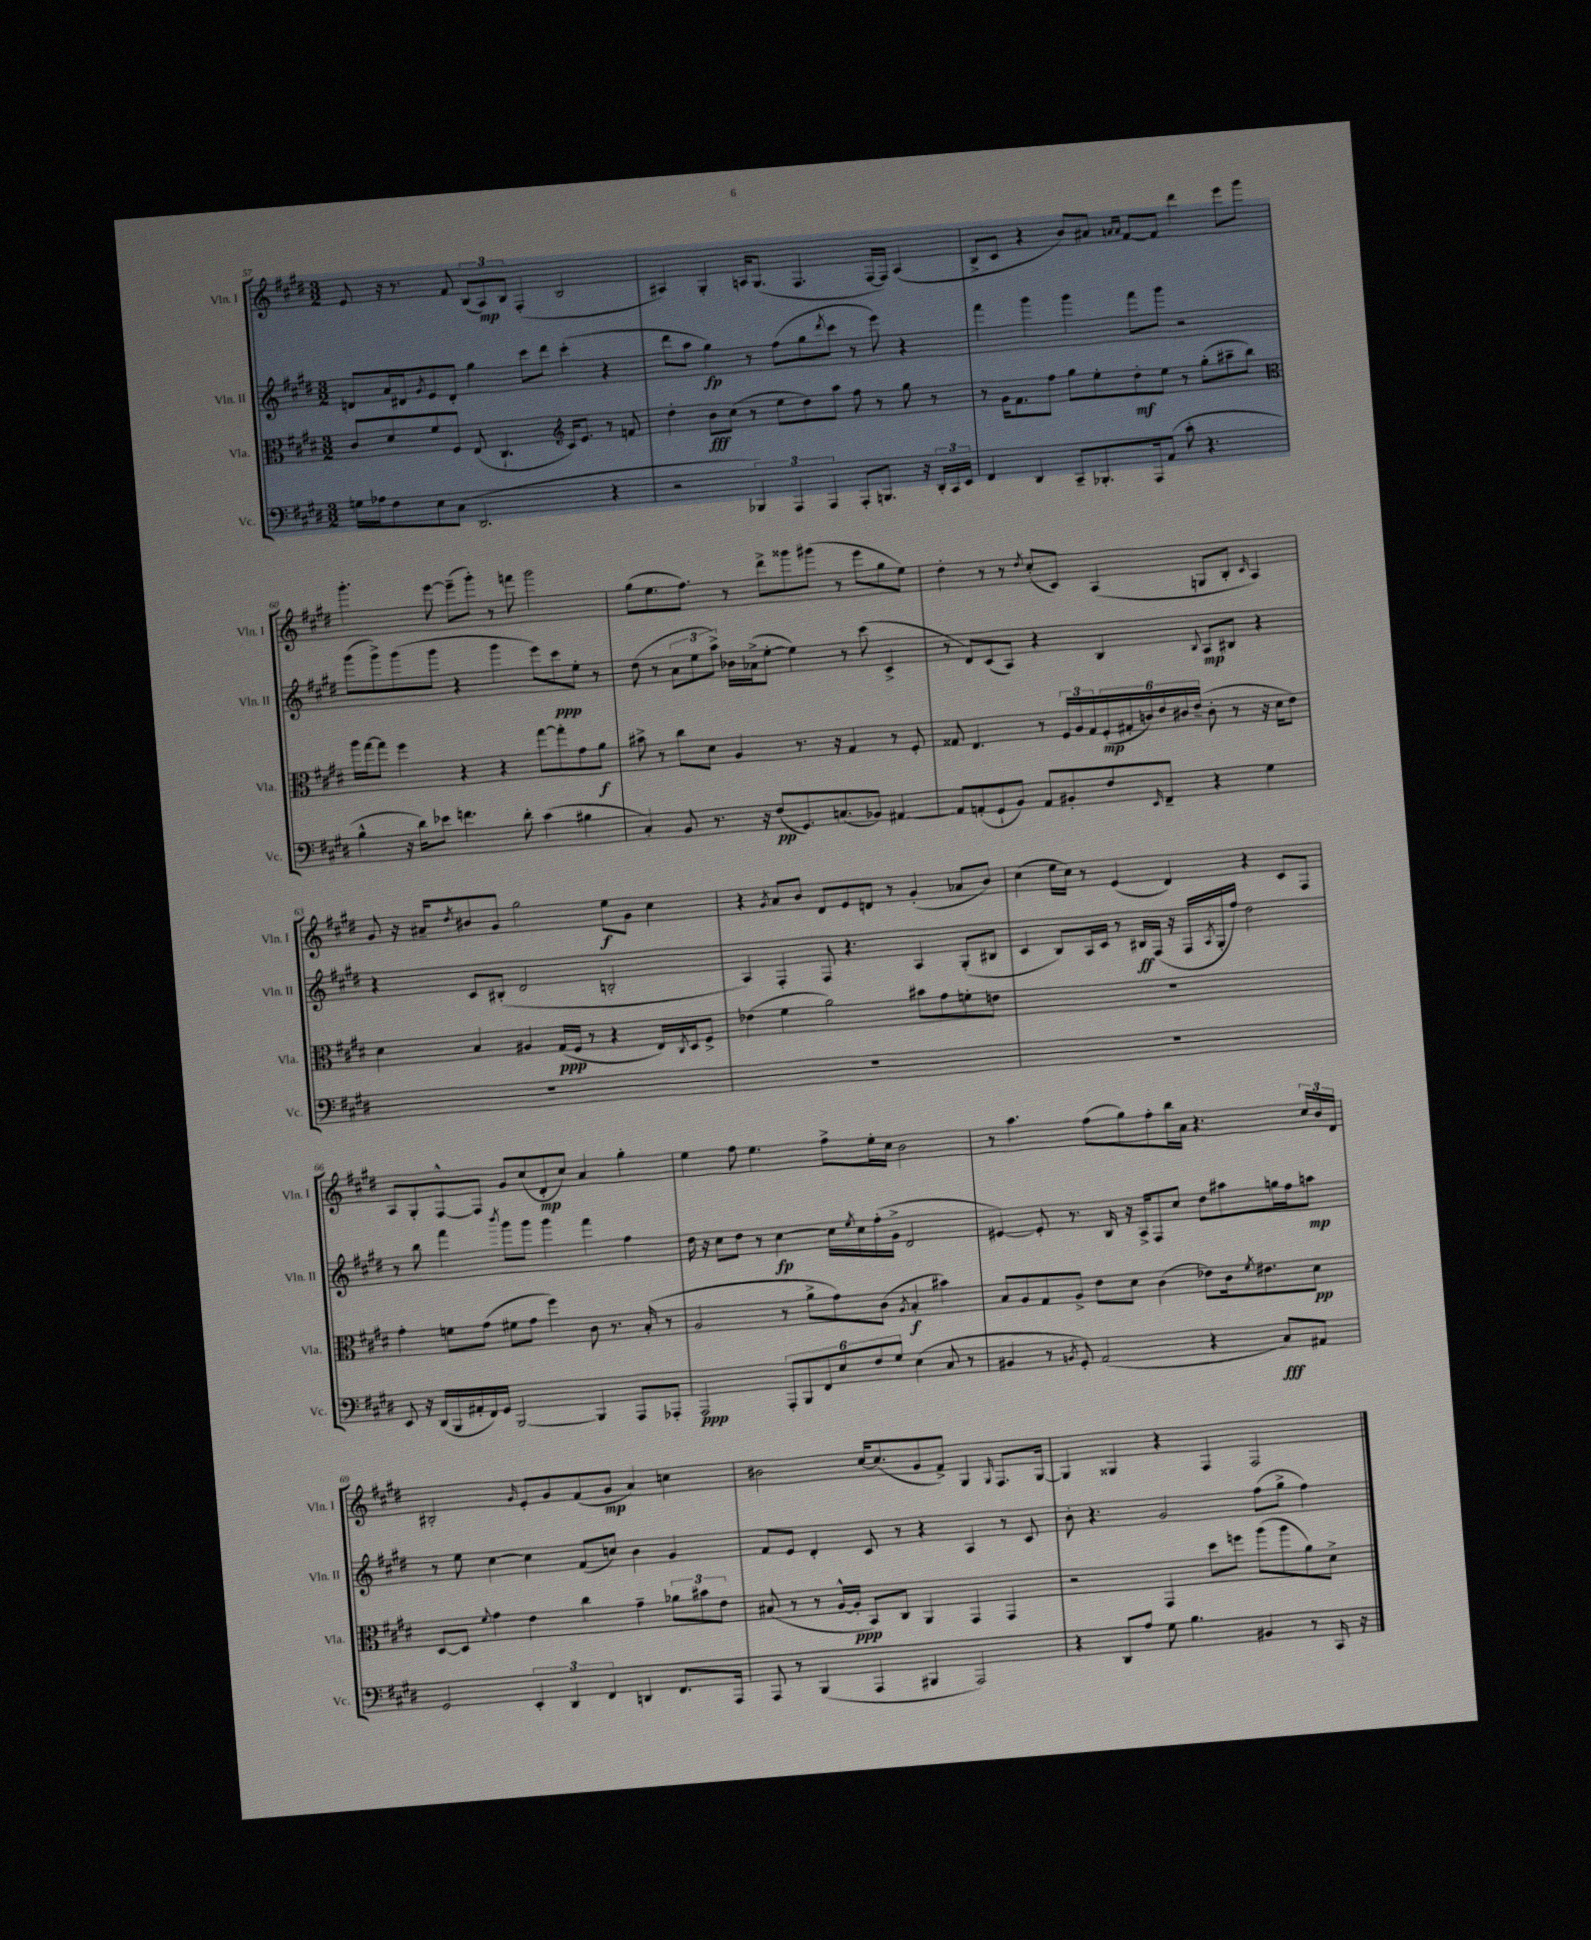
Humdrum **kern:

**kern	**dynam	**kern	**dynam	**kern	**dynam	**kern	**dynam
*part4	*part4	*part3	*part3	*part2	*part2	*part1	*part1
*staff4	*staff4	*staff3	*staff3	*staff2	*staff2	*staff1	*staff1
*I"Vc.	*	*I"Vla.	*	*I"Vln. II	*	*I"Vln. I	*
*I'Vc.	*	*I'Vla.	*	*I'Vln. II	*	*I'Vln. I	*
*clefF4	*	*clefC3	*	*clefG2	*	*clefG2	*
*k[f#c#g#d#]	*	*k[f#c#g#d#]	*	*k[f#c#g#d#]	*	*k[f#c#g#d#]	*
*M3/2	*	*M3/2	*	*M3/2	*	*M3/2	*
=57	=57	=57	=57	=57	=57	=57	=57
16Gn\LL	.	8c#/L	.	8dn/L	.	8e/	.
16A-X\J	.	.	.	.	.	.	.
8F#\	.	8d#/	.	16a/L	.	16r	.
.	.	.	.	16d#X/J	.	8.r	.
.	.	.	.	8qg#/	.	.	.
8E\	.	8f#/	.	8e/	.	.	.
(8C#\J	.	8F#/J	.	8d#'/J	.	8f#/	.
2.DD#/	.	(8E/	.	4gg#\	.	(12B/L	.
.	.	.	.	.	.	12A/)	mp
.	.	4.C#`/	.	.	.	.	.
.	.	.	.	.	.	12B/J	.
.	.	.	.	8ccc#\L	.	(4F#'/	.
.	.	.	.	8ddd#\J	.	.	.
*	*	*clefG2	*	*	*	*	*
.	.	16c#/KL)	.	(4ccc#'\	.	2B/	.
.	.	8.e/J	.	.	.	.	.
4r	.	8r	.	4r	.	.	.
.	.	8fn/	.	.	.	.	.
=58	=58	=58	=58	=58	=58	=58	=58
2r	.	4dd#'\	.	8ddd#\L	.	4A#X/)	.
.	.	.	.	8aa\J	.	.	.
.	.	8b\L	fff	4gg#\)	fp	4G#'/	.
.	.	(8cc#\J	.	.	.	.	.
6BBB-X/)	.	8r	.	8r	.	16An/KL	.
.	.	.	.	.	.	(8.G#/J	.
.	.	8ee\L	.	(8ff#\L	.	.	.
6AAA/	.	.	.	.	.	.	.
.	.	8dd#\)	.	8gg#\	.	4.F#/	.
6AAA/	.	.	.	.	.	.	.
.	.	.	.	8qddd#/	.	.	.
.	.	8aa\J	.	8ccc#\J	.	.	.
8AAA'/L	.	8ff#\	.	8r	.	.	.
8.BBBn/J	.	8r	.	8eee\)	.	[16F#/LL	.
.	.	.	.	.	.	16F#/JJ])	.
.	.	8gg#\	.	4r	.	(4A/	.
16r	.	.	.	.	.	.	.
24DD#'/LL	.	8r	.	.	.	.	.
24CC#/	.	.	.	.	.	.	.
24EE/JJ	.	.	.	.	.	.	.
=59	=59	=59	=59	=59	=59	=59	=59
4FF#/	.	8r	.	4fff#\	.	8B^/L	.
.	.	16g#\KL	.	.	.	8c#/J	.
.	.	8.f#\	.	.	.	.	.
4DD#/	.	.	.	4ggg#\	.	4r	.
.	.	8ff#\J	.	.	.	.	.
8CC#~/L	.	8gg#\L	.	4ggg#\	.	8b/L)	.
8.BBB-X'/	.	8ee'\	.	.	.	8a#X/J	.
.	.	.	.	.	.	16qqan/LL	.
.	.	.	.	.	.	16qqa/JJ	.
.	.	8dd#'\	mf	8fff#\L	.	[8f#/L	.
16AAA/k	.	.	.	.	.	.	.
(8AA/J	.	8ee\J	.	8ggg#\J	.	8f#/J]	.
8c#'\	.	8r	.	2r	.	4ddd#\	.
4.r	.	(8gg#'\L	.	.	.	.	.
.	.	8aa#X~\	.	.	.	8eee\L	.
.	.	8bb\J)	.	.	.	8ggg#\J	.
!!LO:LB:g=z
=60	=60	=60	=60	=60	=60	=60	=60
*	*	*clefC3	*	*	*	*	*
4B^^\	.	16aa\LL	.	(8ggg#\L	.	4.ggg#'\	.
.	.	[16gg#\J	.	.	.	.	.
.	.	8gg#\J]	.	8ggg#^\)	.	.	.
16r	.	4ff#\	.	(8ggg#\	.	.	.
16d#\KL)	.	.	.	.	.	.	.
8e-X\J	.	.	.	8ggg#\J	.	[8eee\	.
4.fn\	.	4r	.	4r	.	(8eee~\L]	.
.	.	.	.	.	.	8ggg#'\J)	.
.	.	4r	.	4ggg#\	.	8r	.
8d#'\	.	.	.	.	.	8fffn\	.
(4c#\	.	[8gg#\L	.	8eee\L)	.	2ggg#\	.
.	.	8gg#'\]	.	8ccc#\	ppp	.	.
4B#X\	.	8g#\	.	8ee'\J	.	.	.
.	.	8a\J	f	8r	.	.	.
=61	=61	=61	=61	=61	=61	=61	=61
4C#'/)	.	8b#X^\	.	(8dd#\	.	(8gg#\L	.
.	.	8r	.	8r	.	8.ee\	.
8BB/	.	8cc#\L	.	12a\L	.	.	.
.	.	.	.	.	.	8.ff#\J)	.
.	.	.	.	12ee\	.	.	.
8.r	.	8d#\J	.	.	.	.	.
.	.	.	.	12aa^\J)	.	.	.
.	.	4A/	.	16b-X\LL	.	8r	.
16r	.	.	.	(16a-X^\J	.	.	.
(8F#/L	pp	.	.	[8ee'\J	.	8ddd#^\L	.
8.GG#/)	.	8.r	.	4ee\])	.	8ggg##X\	.
.	.	.	.	.	.	(8ggg#X\J	.
(8.Cn/	.	16r	.	.	.	.	.
.	.	4G#/	.	8r	.	8r	.
8BB-X/J)	.	.	.	(8ccc#\	.	8eee\L	.
[4AA#X/	.	8r	.	4c#^/	.	8gg#\	.
.	.	8F#'/	.	.	.	8ee\J)	.
=62	=62	=62	=62	=62	=62	=62	=62
8AA#/L]	.	8G##X/	.	8r	.	4dd#'\	.
(8AAn'/	.	4.E/	.	8d#/L)	.	.	.
8GG#`/	.	.	.	(8c#/	.	8r	.
8BB/J)	.	.	.	8A/J)	.	8r	.
.	.	.	.	.	.	8qdd#/	.
8AA/L	.	8r	.	4r	.	(8cc#'/L	.
8BB#X'/	.	24F#/LL	.	.	.	8c#/J)	.
.	.	24A/	.	.	.	.	.
.	.	24G##/	.	.	.	.	.
8F#/	.	(24F#'/	mp	4B/	.	(4A/	.
.	.	24G#X'/	.	.	.	.	.
.	.	24cn/)	.	.	.	.	.
16qqEE/	.	.	.	.	.	.	.
8FF#~/J	.	24e/	.	.	.	.	.
.	.	24c#X/	.	.	.	.	.
.	.	(24e~/JJ	.	.	.	.	.
.	.	.	.	8qqB/	.	.	.
4r	.	8c#'\	.	8A/L	mp	8Gn/L	.
.	.	8r	.	8B#X/J	.	8B'/J	.
.	.	.	.	.	.	16qqc#/	.
4G#\	.	16r	.	4r	.	4A/)	.
.	.	16d#\KL	.	.	.	.	.
.	.	8e\J)	.	.	.	.	.
!!LO:LB:g=z
=63	=63	=63	=63	=63	=63	=63	=63
1.r	.	4d#\	.	4r	.	8g#/	.
.	.	.	.	.	.	16r	.
.	.	.	.	.	.	16a#X~/KL	.
.	.	.	.	.	.	8qdd#/	.
.	.	4B/	.	8c#/L	.	8b#X/	.
.	.	.	.	(8B#X'/J	.	8g#/J	.
.	.	4A#X/	.	2d#/	.	2gg#\	.
.	.	(16G#/LL	ppp	.	.	.	.
.	.	16F#/JJ	.	.	.	.	.
.	.	8r	.	.	.	.	.
.	.	4r	.	2Bn'/	.	8ee\L	f
.	.	.	.	.	.	8g#\J	.
.	.	16E/LL)	.	.	.	4cc#\	.
.	.	8qC#/	.	.	.	.	.
.	.	16D#/J	.	.	.	.	.
.	.	8F#^/J	.	.	.	.	.
=64	=64	=64	=64	=64	=64	=64	=64
1.r	.	(4e-X\	.	4A/)	.	4r	.
.	.	.	.	.	.	8qg#/	.
.	.	4f#\	.	4F#'/	.	8a/L	.
.	.	.	.	.	.	8b/J	.
.	.	2a\)	.	8F#/	.	8d#/L	.
.	.	.	.	4.r	.	8e/	.
.	.	.	.	.	.	8dn/J	.
.	.	.	.	.	.	8r	.
.	.	8b#X\L	.	4A/	.	(4g#'/	.
.	.	8g#\	.	.	.	.	.
.	.	8fn'\	.	(8G#'/L	.	8a-X/L	.
.	.	8en\J	.	8B#X/J	.	8b/J)	.
=65	=65	=65	=65	=65	=65	=65	=65
1.r	.	1.r	.	4c#/	.	(4cc#\	.
.	.	.	.	8B/L)	.	16ee\LL	.
.	.	.	.	.	.	16cc#\JJ)	.
.	.	.	.	16A/L	.	8r	.
.	.	.	.	16c#/JJ	.	.	.
.	.	.	.	8r	.	(4e/	.
.	.	.	.	16B#X/LL	ff	.	.
.	.	.	.	(16F#/JJ	.	.	.
.	.	.	.	16r	.	4d#/)	.
.	.	.	.	16F#/LL	.	.	.
.	.	.	.	8qA/	.	.	.
.	.	.	.	16G#'/	.	.	.
.	.	.	.	16ff#/JJ)	.	.	.
.	.	.	.	2dd#\	.	4r	.
.	.	.	.	.	.	8c#/L	.
.	.	.	.	.	.	8F#/J	.
!!LO:LB:g=z
=66	=66	=66	=66	=66	=66	=66	=66
8EE/	.	4g#'\	.	8r	.	8A/L	.
16r	.	.	.	8bb\	.	8G#'/	.
(16DD#/LL	.	.	.	.	.	.	.
16BBB/	.	8fn\L	.	4fff#\	.	[8F#^^/	.
16AA#X'/	.	.	.	.	.	.	.
16FF#/)	.	(8g#\J	.	.	.	8F#/J]	.
16GG#/JJ	.	.	.	.	.	.	.
.	.	.	.	8qbbb/	.	.	.
[2BBB/	.	8f#X\L	.	8ggg#\L	.	8g#/L	.
.	.	8g#\J	.	8ggg#\J	.	(8cc#/	.
.	.	4ff#\)	.	4ggg#\	.	8d#'/	mp
.	.	.	.	.	.	8cc#/J)	.
4BBB/]	.	8c#\	.	4fff#\	.	4a/	.
.	.	8.r	.	.	.	.	.
8AAA/L	.	.	.	4ff#\	.	4gg#'\	.
.	.	(16B'/	.	.	.	.	.
8AAA-X'/J	.	8r	.	.	.	.	.
=67	=67	=67	=67	=67	=67	=67	=67
2AAA/	ppp	2A/	.	16dd#\	.	4ee\	.
.	.	.	.	16r	.	.	.
.	.	.	.	8cc#\L	.	.	.
.	.	.	.	8dd#\J	.	8ff#\	.
.	.	.	.	8r	.	4.ee\	.
12AAA'/L	.	8r	.	[4cc#\	fp	.	.
12BBB/	.	.	.	.	.	.	.
.	.	8a^\L	.	.	.	.	.
12FF#/	.	.	.	.	.	.	.
12E/	.	8g#\)	.	16cc#\LL]	.	8ff#^\L	.
.	.	.	.	8qee/	.	.	.
.	.	.	.	16cc#\	.	.	.
12F#/	.	.	.	.	.	.	.
.	.	(8c#\J	.	(16ff#'\	.	16ee'\L	.
12G#/J	.	.	.	.	.	.	.
.	.	.	.	16g#^\JJ	.	16cc#\JJ	.
.	.	8qA/	.	.	.	.	.
(4E\	.	4B'/	f	2d#/	.	2b\	.
8C#/	.	4b#X\)	.	.	.	.	.
8r	.	.	.	.	.	.	.
=68	=68	=68	=68	=68	=68	=68	=68
4BB#X/	.	8B/L	.	[4e#X/)	.	8r	.
.	.	8A/	.	.	.	4.aa\	.
8r	.	8G#/	.	8e#'/]	.	.	.
8qBBn/	.	.	.	.	.	.	.
8GG#'/)	.	8A^/J	.	8.r	.	.	.
(2AA/	.	8e\L	.	.	.	(8ff#\L	.
.	.	.	.	16B/	.	.	.
.	.	8d#\J	.	16r	.	8gg#\)	.
.	.	.	.	16A^/KL	.	.	.
.	.	(4c#\	.	8F#/	.	8ff#'\	.
.	.	.	.	8cc#/J	.	16bb\L	.
.	.	.	.	.	.	16a\JJ	.
4r	.	8e-X\L)	.	8dd#\L	.	4.r	.
.	.	16c#\k	.	8aa#X\	.	.	.
.	.	8qf#/	.	.	.	.	.
.	.	8.e#X\	.	.	.	.	.
8C#/L)	fff	.	.	16ggn\L	.	.	.
.	.	.	.	16ff#\J	.	.	.
8AA#X/J	.	8d#\J	pp	8aan\J	mp	24cc#/LL	.
.	.	.	.	.	.	24b/	.
.	.	.	.	.	.	24d#/JJ	.
!!LO:LB:g=z
=69	=69	=69	=69	=69	=69	=69	=69
2GG#/	.	[8D#/L	.	8r	.	2B#X'/	.
.	.	8D#/J]	.	8ee\	.	.	.
.	.	8qqf#/	.	.	.	.	.
.	.	4g#\	.	[4cc#\	.	.	.
.	.	.	.	.	.	16qqg#/	.
6EE'/	.	4e\	.	4cc#\]	.	8e'/L	.
.	.	.	.	.	.	8g#/	.
6DD#/	.	.	.	.	.	.	.
.	.	4cc#\	.	(8f#/L	.	(8f#/	.
6FF#/	.	.	.	.	.	.	.
.	.	.	.	8ccn/J)	.	8g#/J	mp
4DDn/	.	4g#~\	.	4b\	.	4a/)	.
8.FF#/L	.	12a-X\L	.	4g#/	.	4ccn\	.
.	.	12b#X\	.	.	.	.	.
.	.	12e\J	.	.	.	.	.
16AAA/Jk	.	.	.	.	.	.	.
=70	=70	=70	=70	=70	=70	=70	=70
8AAA/	.	(8B#X/	.	8f#/L	.	2b#X\	.
8r	.	8r	.	8e/J	.	.	.
(4BBB/	.	8r	.	4d#'/	.	.	.
.	.	[16A^^/LL	.	.	.	.	.
.	.	16A'/JJ]	ppp	.	.	.	.
4AAA/	.	8BB/L)	.	8c#/	.	[16cc#/KL	.
.	.	.	.	.	.	(8.cc#/]	.
.	.	8C#/J	.	8r	.	.	.
4BBB#X/	.	4AA/	.	4r	.	8g#/	.
.	.	.	.	.	.	8f#^/J)	.
2AAA/)	.	4GG#/	.	4A/	.	4G#/	.
.	.	.	.	.	.	16qqG#/	.
.	.	4GG#/	.	8r	.	8.F#/L	.
.	.	.	.	8c#/	.	.	.
.	.	.	.	.	.	[16G#/Jk	.
=71	=71	=71	=71	=71	=71	=71	=71
4r	.	2r	.	8b'\	.	4G#/]	.
.	.	.	.	4.r	.	.	.
8DD#/L	.	.	.	.	.	4G##X/	.
8A/J	.	.	.	.	.	.	.
8G#\	.	4GG#/	.	2g#/	.	4r	.
4.B\	.	.	.	.	.	.	.
.	.	8dd#\L	.	.	.	4F#/	.
.	.	8ffn\J	.	.	.	.	.
4BB#X/	.	(8aa\L	.	(8ff#\L	.	2F#/	.
.	.	8aa\	.	8gg#^\J	.	.	.
8r	.	8a\)	.	4ff#\)	.	.	.
16CC#/	.	8d#^\J	.	.	.	.	.
16r	.	.	.	.	.	.	.
==	==	==	==	==	==	==	==
*-	*-	*-	*-	*-	*-	*-	*-
